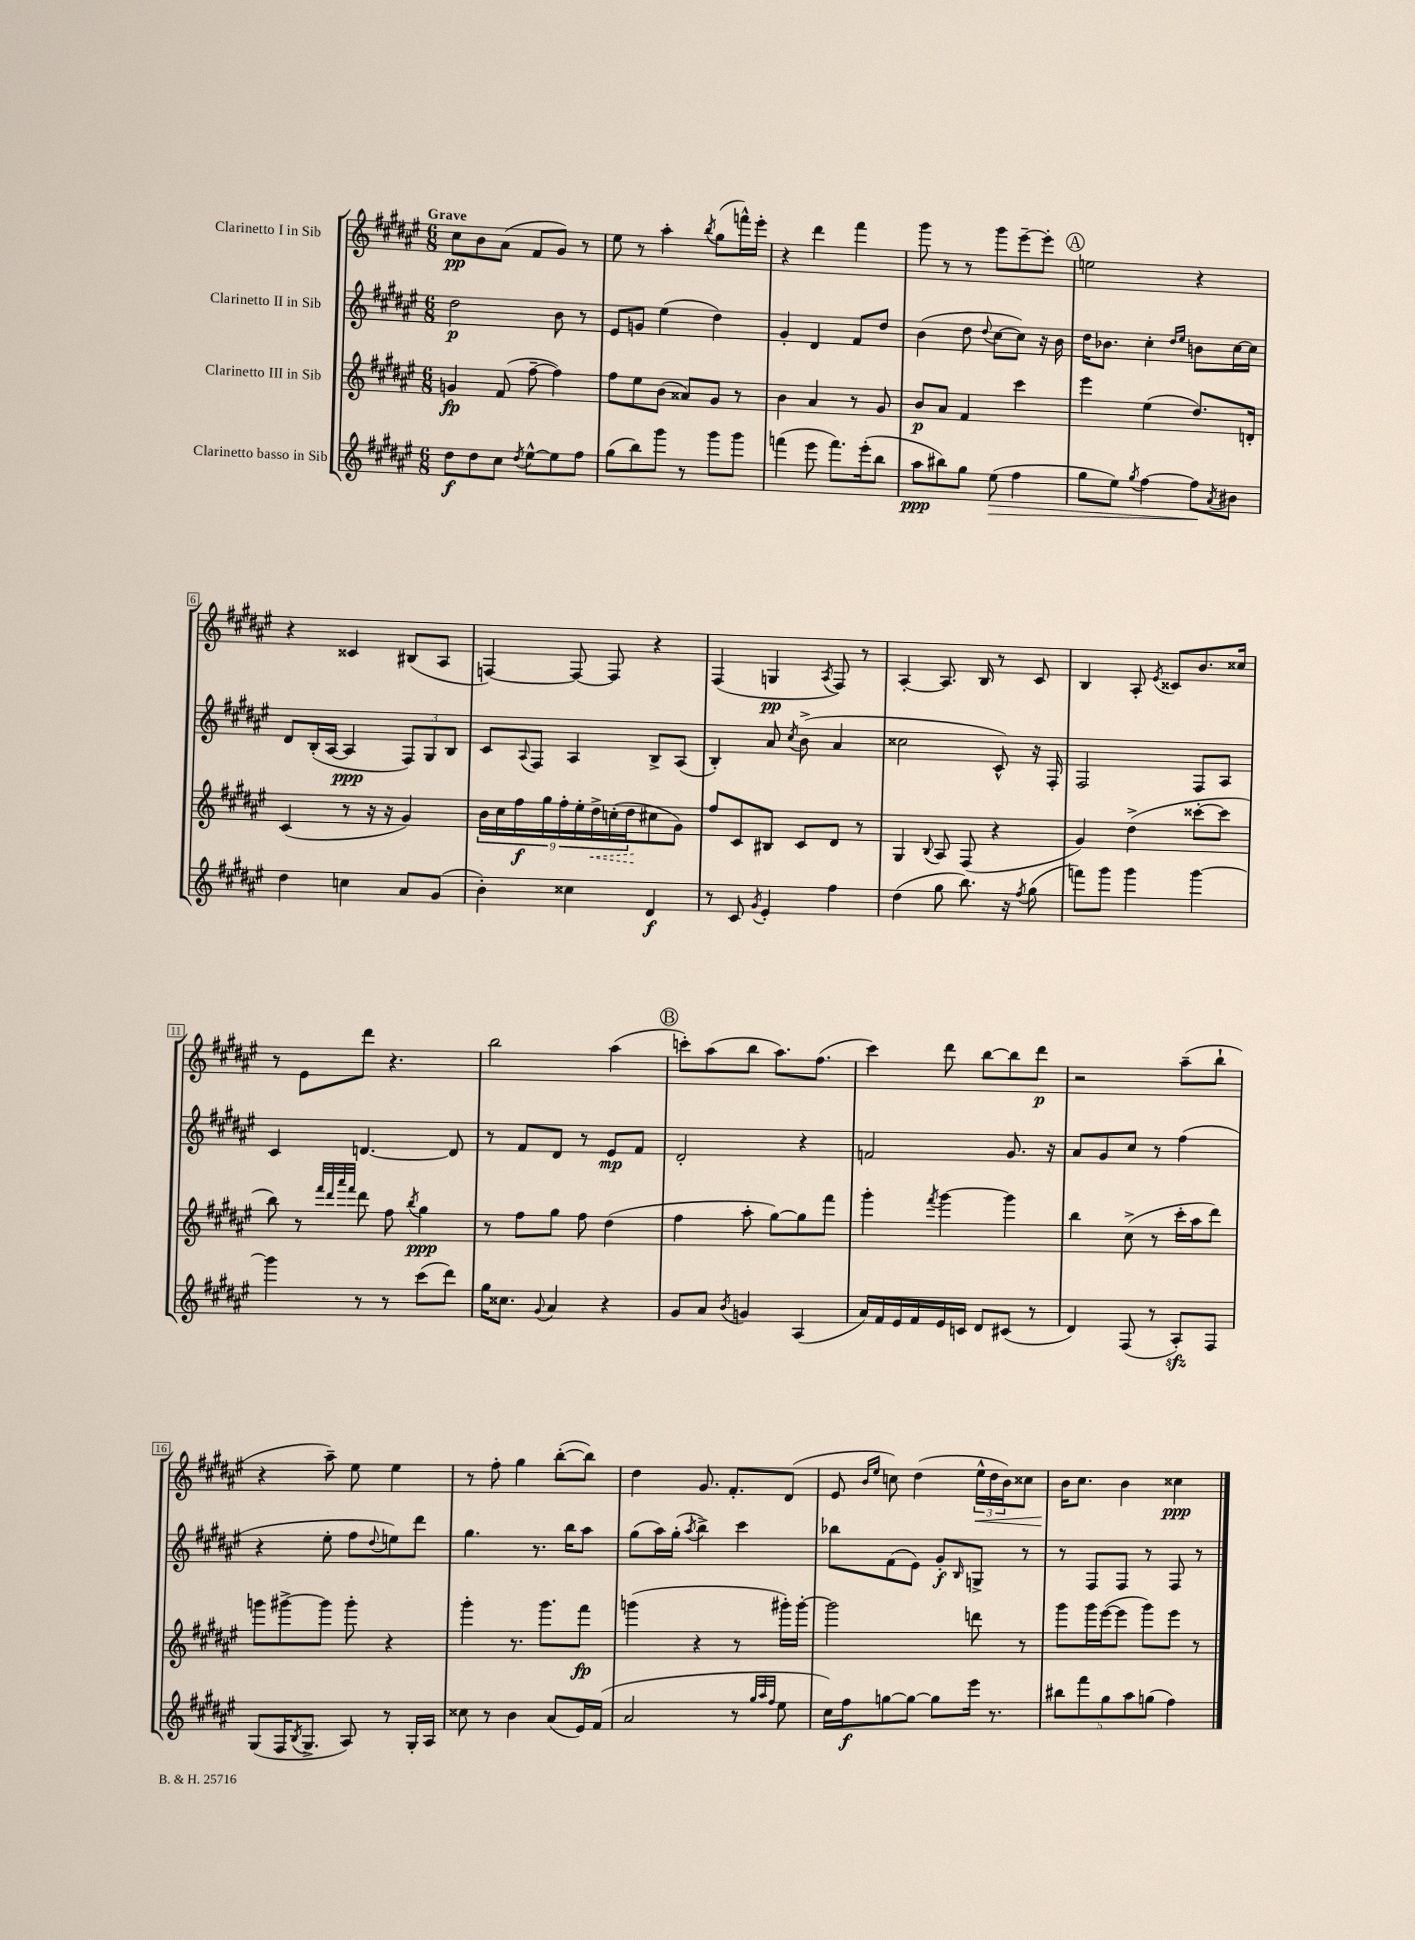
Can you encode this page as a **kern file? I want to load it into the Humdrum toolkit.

**kern	**kern	**kern	**kern
*staff4	*staff3	*staff2	*staff1
*clefG2	*clefG2	*clefG2	*clefG2
*k[f#c#g#d#a#e#]	*k[f#c#g#d#a#e#]	*k[f#c#g#d#a#e#]	*k[f#c#g#d#a#e#]
*M6/8	*M6/8	*M6/8	*M6/8
8dd#	4g	2dd#	8cc#
8dd#	.	.	8b
8cc#	(8f#	.	(8a#
8qdd#	.	.	.
[8ee#^^	[8ff#~	.	8f#
8ee#]	4ff#])	8b	8g#)
8ff#	.	8r	8r
=	=	=	=
(8gg#	8ff#	8e#	8ee#
8bb)	8ee#	8g	8r
8ggg#	(8b	(4ee#	4aa#'
8r	8a##)	.	.
.	.	.	8qbb
8ggg#	8g#	4dd#)	(8gg#
8ggg#	8r	.	16fff^^)
.	.	.	16eee#'
=	=	=	=
(4fff	4b	4g#'	4r
8eee#	4a#	4d#	4ddd#
8.fff)	.	.	.
.	8r	8f#	4fff#
(16eee#'	.	.	.
8bb	8g#	8dd#	.
=	=	=	=
8aa#	8b	(4b	8ggg#
8bb#)	8a#	.	8r
8gg#	4f#	8dd#	8r
.	.	8qqdd#	.
(8ee#	.	[8cc#	8ggg#
4ff#	4ccc#	8cc#])	[8eee#~
.	.	16r	8eee#']
.	.	16b	.
=	=	=	=
8gg#	4eee#	16dd#	2ee
.	.	8.b-	.
8ee#)	.	.	.
8qgg#	.	.	.
[4ff#	(4ee#	4cc#'	.
.	.	16qqdd#	.
.	.	16qqee#	.
8ff#]	8.dd#)	8b	4r
8qa#	.	.	.
8b#	.	[16cc#	.
.	16d'	16cc#]	.
=	=	=	=
4dd#	(4c#	8d#	4r
.	.	(16B'	.
.	.	[16A#	.
4cc	8r	4A#]	4c##
.	16r	.	.
.	16r	.	.
8a#	4g#)	12F#)	(8B#
.	.	12G#	.
(8g#	.	.	8A#
.	.	12B	.
=	=	=	=
4b')	18b	8c#	[4F)
.	18cc#	.	.
.	18ff#	.	.
.	.	8qqA#	.
.	.	8F#	.
.	18gg#	.	.
.	18ff#'	.	.
4cc##	.	4A#	8F_
.	18ee#'	.	.
.	18dd#^	.	.
.	.	.	8F]
.	(18cc'	.	.
.	18dd#	.	.
4d#	8cc#	8B^	4r
.	8g#)	(8A#	.
=	=	=	=
8r	8ff#	4B')	(4F#
8c#	8c#	.	.
8qg#	.	.	.
4e#'	8B#	8a#	4G
.	.	8qcc#	.
.	8c#	(8b^	.
.	.	.	8qA#
4ff#	8d#	4a#	8F#)
.	8r	.	8r
=	=	=	=
(4dd#	4G#	2cc##	[4A#'
.	8qqB	.	.
8gg#	8A#	.	8.A#]
8.bb)	(8F#	.	.
.	.	.	16B
.	4r	8c#^^)	8r
16r	.	.	.
8qff#	.	.	.
(8gg#	.	16r	8c#
.	.	16F#'	.
=	=	=	=
8fff)	4g#)	2F#	4B
8ggg#	.	.	.
4ggg#	(4dd#^	.	8A#'
.	.	.	8qe#
.	.	.	8c##
[4ggg#	[8ccc##'	8F#	8.b
.	8ccc##]	8A#	.
.	.	.	16cc##
=	=	=	=
4ggg#]	8bb)	4c#	8r
.	8r	.	8e#
.	32qqfff#	.	.
.	32qqddd#	.	.
.	32qqaaa#	.	.
.	32qqfff#	.	.
8r	8ddd#	[4.d	8ddd#
8r	8ff#	.	4.r
.	8qbb	.	.
(8ccc#	4gg#	.	.
8ddd#)	.	8d]	.
=	=	=	=
16gg#	8r	8r	2bb
8.cc##	.	.	.
.	8ff#	8f#	.
8qqg#	.	.	.
4a#	8gg#	8d#	.
.	8ff#	8r	.
4r	(4dd#	8e#	(4aa#
.	.	8f#	.
=	=	=	=
8g#	4ff#	2d#'	8ccc')
8a#	.	.	(8aa#
8qb	.	.	.
4g	8aa#'	.	8bb
.	[8gg#)	.	8.aa#)
(4A#	8gg#]	4r	.
.	.	.	(8.ff#
.	8fff#	.	.
=	=	=	=
16a#)	4ggg#'	2f	4ccc#)
16f#	.	.	.
16e#	.	.	.
16f#	.	.	.
.	8qfff#	.	.
16e#	[4ggg#	.	8ddd#
16c	.	.	.
8d#	.	.	[8bb
(8c#	4ggg#]	8.g#	8bb]
8r	.	.	8ddd#
.	.	16r	.
=	=	=	=
4d#)	4bb	8a#	2r
.	.	8g#	.
(8F#	(8cc#^	8cc#	.
8r	8r	8r	.
8A#')	16ccc#'	(4ff#	(8aa#~
.	16aa#	.	.
8F#	8ddd#)	.	8bb`
=	=	=	=
(8G#	8ggg	4r	4r
16F#	[8ggg#^	.	.
8qB	.	.	.
8.G#^	.	.	.
.	8ggg#]	8ee#'	8aa#~)
8A#)	8ggg#'	8ff#	8ee#
.	.	8qqdd#	.
8r	4r	8ee)	4ee#
16G#'	.	8ddd#	.
16A#	.	.	.
=	=	=	=
8cc##	4ggg#'	4.gg#	8r
8r	.	.	8ff#'
4b	8.r	.	4gg#
.	.	8.r	.
.	8.ggg#	.	.
(8a#	.	.	([8bb'
.	.	16bb	.
16e#)	8fff#	8aa#	8bb])
(16f#	.	.	.
=	=	=	=
2a#	(4ggg	(8gg#	4dd#
.	.	16aa#)	.
.	.	(16gg#'	.
.	.	8qaa#	.
.	4r	4bb^)	8.g#
.	.	.	8.f#'
8r	8r	4ccc#	.
32qqgg#	.	.	.
32qqaa#	.	.	.
32qqff#	.	.	.
8ee#	16ggg#')	.	(8d#
.	[16ggg#'	.	.
=	=	=	=
16cc#)	2ggg#]	8bb-	8e#
16ff#	.	.	.
.	.	.	16qqb
.	.	.	16qqee#
[8gg	.	(8f#	8cc)
8gg_	.	8e#)	(4dd#
8gg]	.	8g#'	.
.	.	16qqB	.
16eee#	8ddd	8G^	24ee#^^
.	.	.	24dd#
8.r	.	.	.
.	.	.	24b)
.	8r	8r	8cc##
=	=	=	=
10bb#	8ggg#	8r	16b
.	.	.	8.cc#
10fff#	.	.	.
.	16ggg#	8F#	.
.	([16eee#	.	.
10gg#	.	.	.
.	8eee#]	8F#	4b
10aa#	.	.	.
.	8ggg#)	8r	.
(10gg	.	.	.
4ff#)	8eee#	8F#	4cc##
.	8r	8r	.
==	==	==	==
*-	*-	*-	*-
